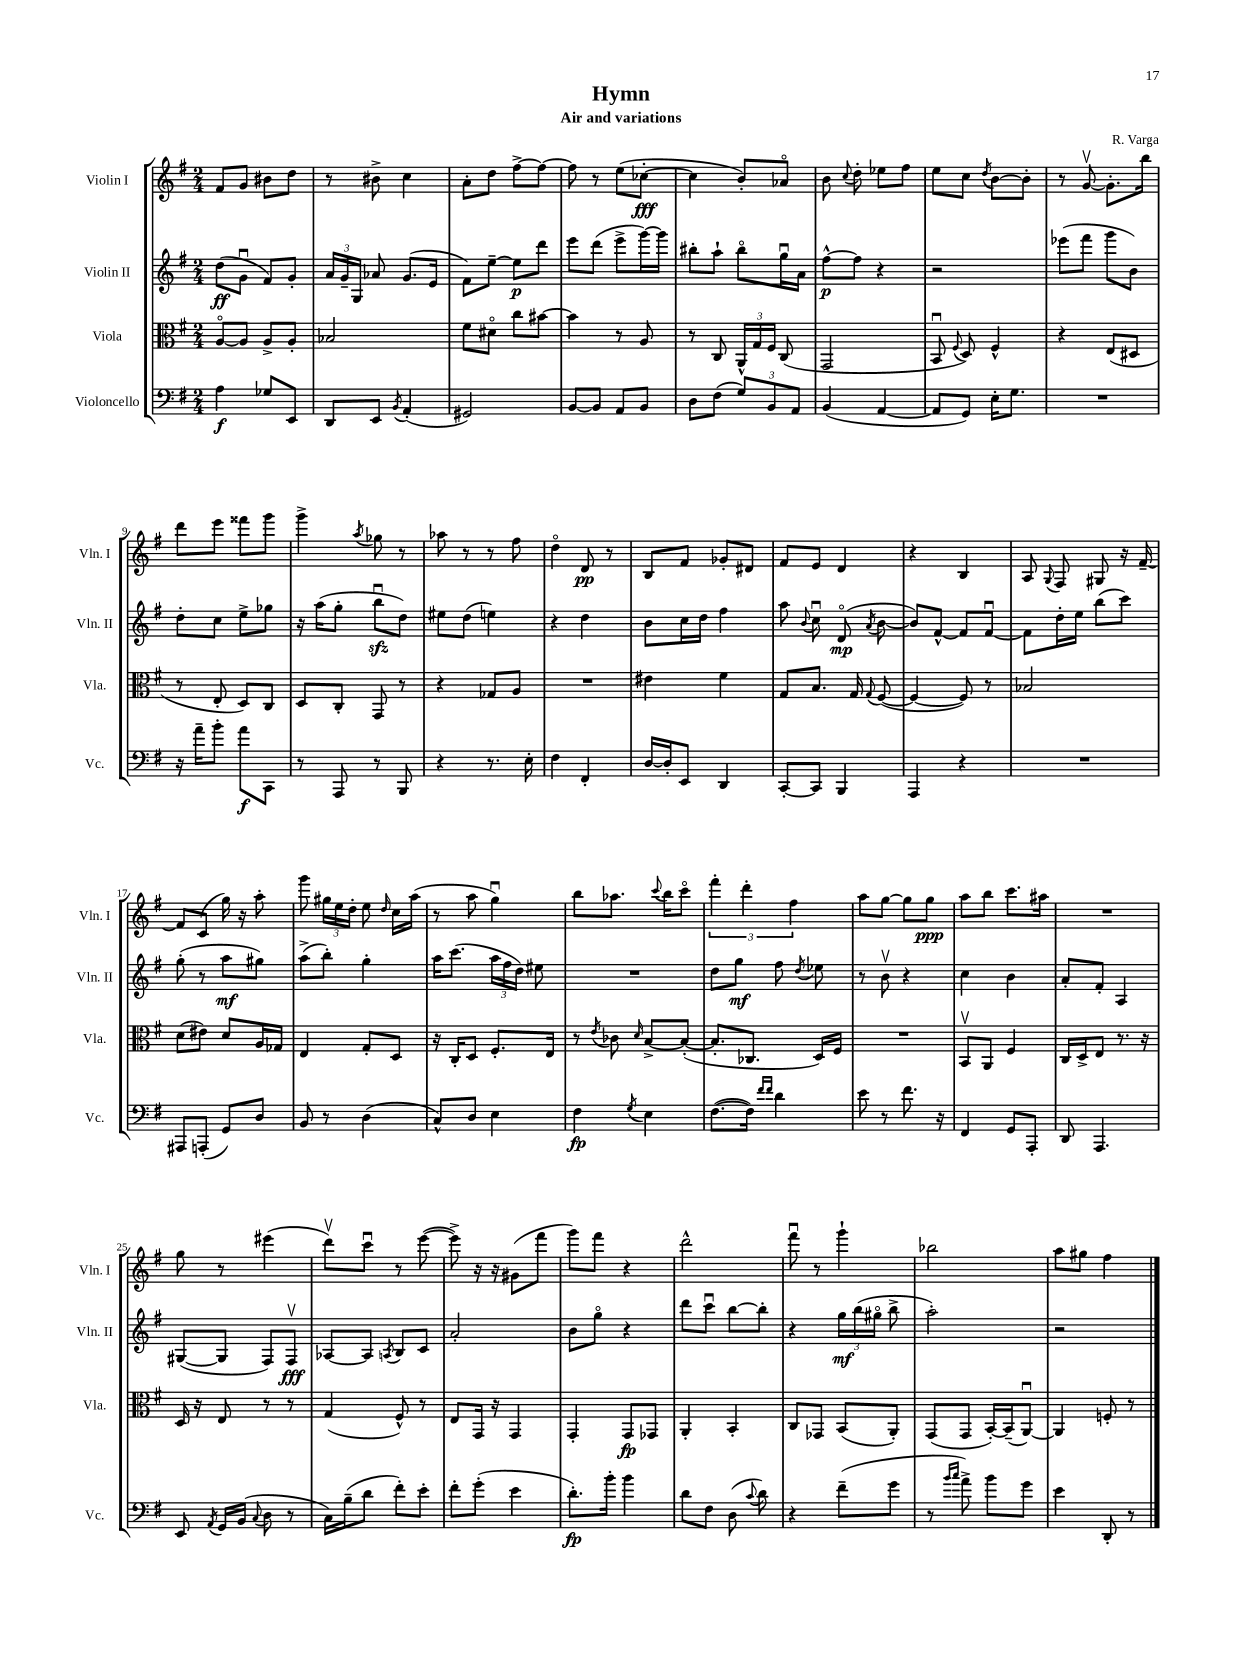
\header { title = "Hymn" composer = "R. Varga" subtitle = "Air and variations" }
<<
\new StaffGroup <<
\new Staff = "s0" \with { instrumentName = "Violin I" shortInstrumentName = "Vln. I" } {
    \clef treble \key g \major \numericTimeSignature \time 2/4
    \autoBeamOff fis'8[ g'8] bis'8[ d''8] |
    r8 bis'8-> c''4 |
    a'8[-. d''8] fis''8[~-> fis''8]~ |
    fis''8 r8 e''8[( ces''8]~-.\fff |
    ces''4 b'8[-.) aes'8]\flageolet |
    b'8 \appoggiatura { c''8 } d''8-. ees''8[ fis''8] |
    e''8[ c''8] \acciaccatura { d''8 } b'8[~ b'8]-. |
    r8 g'8~\upbow g'8.[-. b''16] |
    d'''8[ e'''8] fisis'''8[ g'''8] |
    g'''4-> \acciaccatura { a''8 } ges''8 r8 |
    aes''8 r8 r8 fis''8 |
    d''4\flageolet d'8\pp r8 |
    b8[ fis'8] ges'8[-. dis'8] |
    fis'8[ e'8] d'4 |
    r4 b4 |
    a8 \appoggiatura { g8 } fis8 gis8 r16 fis'16~-- |
    fis'8[ c'8]( g''16) r16 a''8-. |
    g'''8 \tuplet 3/2 { gis''16[ e''16 d''16]-. } e''8 \grace { d''16 } c''16[ a''16]( |
    r8 a''8 g''4\downbow) |
    b''8[ aes''8.] \appoggiatura { c'''8 } b''16[ c'''8]\flageolet |
    \tuplet 3/2 { fis'''4-. d'''4-. fis''4 } |
    a''8[ g''8]~ g''8[ g''8]\ppp |
    a''8[ b''8] c'''8.[ ais''16] |
    R2 |
    g''8 r8 eis'''4( |
    d'''8[\upbow) c'''8]\downbow r8 e'''8~( |
    e'''8->) r16 r16 gis'8[( fis'''8] |
    g'''8[) fis'''8] r4 |
    d'''2-^ |
    fis'''8\downbow r8 g'''4-! |
    bes''2 |
    a''8[ gis''8] fis''4 \bar "|." |
}
\new Staff = "s1" \with { instrumentName = "Violin II" shortInstrumentName = "Vln. II" } {
    \clef treble \key g \major \numericTimeSignature \time 2/4
    \autoBeamOff d''8[\ff( g'8]\downbow fis'8[) g'8]-. |
    \tuplet 3/2 { a'16[ g'16-- g16] } aes'8 g'8.[( e'16] |
    fis'8[) e''8]~-- e''8[\p d'''8] |
    e'''8[ d'''8]( e'''8[-> g'''16~) g'''16] |
    bis''8[-. a''8]-! bis''8[\flageolet g''16\downbow a'16] |
    fis''8[~-^\p fis''8] r4 |
    r2 |
    ees'''8[( fis'''8] g'''8[ b'8]) |
    d''8[-. c''8] e''8[-> ges''8] |
    r16 a''16[( g''8]-. b''8[\downbow\sfz d''8]) |
    eis''8[ d''8]( e''4) |
    r4 d''4 |
    b'8[ c''16 d''16] fis''4 |
    a''8 \appoggiatura { b'8 } c''8\downbow d'8\flageolet\mp( \acciaccatura { a'8 } b'8~ |
    b'8[) fis'8]~-^ fis'8[ fis'8]~\downbow |
    fis'8[ d''16-. e''16] b''8[( c'''8]) |
    g''8-.( r8 a''8[\mf gis''8]) |
    a''8[->( b''8]-.) g''4-. |
    a''16[ c'''8.]( \tuplet 3/2 { a''16[ fis''16 d''16]) } eis''8 |
    R2 |
    d''8[ g''8]\mf fis''8 \acciaccatura { d''8 } ees''8 |
    r8 b'8\upbow r4 |
    c''4 b'4 |
    a'8[-. fis'8]-. a4 |
    gis8[~( gis8] fis8[) fis8]\upbow\fff |
    aes8[~ aes8] \acciaccatura { a8 } b8[ c'8] |
    a'2-. |
    b'8[ g''8]\flageolet r4 |
    d'''8[ c'''8]\downbow b''8[~ b''8]-. |
    r4 \tuplet 3/2 { g''16[\mf b''16( gis''16]\flageolet } b''8-> |
    a''2-.) |
    r2 \bar "|." |
}
\new Staff = "s2" \with { instrumentName = "Viola" shortInstrumentName = "Vla." } {
    \clef alto \key g \major \numericTimeSignature \time 2/4
    \autoBeamOff a8[~\flageolet a8] a8[-> a8]-. |
    bes2 |
    fis'8[ dis'8]\flageolet c''8[ bis'8]~ |
    bis'4 r8 a8 |
    r8 c8 \tuplet 3/2 { a,16[-^ g16 fis16] } c8( |
    g,2 |
    b,8\downbow \appoggiatura { fis8 } d8) fis4-^ |
    r4 e8[( dis8] |
    r8 e8-. d8[) c8] |
    d8[ c8]-. g,8 r8 |
    r4 ges8[ a8] |
    R2 |
    eis'4 fis'4 |
    g8[ b8.] g16 \appoggiatura { g8 } fis8~( |
    fis4~ fis8) r8 |
    bes2 |
    d'8[( eis'8]) d'8[ a16 ges16] |
    e4 g8[-. d8] |
    r16 c16[-. d8] fis8.[-. e16] |
    r8 \acciaccatura { e'8 } ces'8 \grace { d'16 } b8[~-> b8]~-.( |
    b8.[-. ces8.] d16[) fis16] |
    R2 |
    b,8[\upbow a,8] fis4 |
    c16[ d16-> e8] r8. r16 |
    d16 r16 e8 r8 r8 |
    g4( fis8-^) r8 |
    e8[ g,16] r16 g,4 |
    g,4-. g,8[\fp ges,8] |
    a,4-. b,4-. |
    c8[ ges,8] b,8[( a,8]-.) |
    g,8[( g,8] b,16[~-.) b,16--( a,8]~\downbow) |
    a,4 f8-. r8 \bar "|." |
}
\new Staff = "s3" \with { instrumentName = "Violoncello" shortInstrumentName = "Vc." } {
    \clef bass \key g \major \numericTimeSignature \time 2/4
    \autoBeamOff a4\f ges8[ e,8] |
    d,8[ e,8] \acciaccatura { b,8 } a,4-.( |
    gis,2) |
    b,8[~ b,8] a,8[ b,8] |
    d8[ fis8]( \tuplet 3/2 { g8[) b,8 a,8] } |
    b,4( a,4~ |
    a,8[ g,8]) e16[-. g8.] |
    R2 |
    r16 a'16[-- b'8]-. a'8[\f c,8] |
    r8 a,,8 r8 b,,8 |
    r4 r8. e16-. |
    fis4 fis,4-. |
    d16[~ d16-. e,8] d,4 |
    c,8[~-. c,8] b,,4 |
    a,,4 r4 |
    R2 |
    ais,,8[ a,,8]-.( g,8[) d8] |
    b,8 r8 d4( |
    c8[-^) d8] e4 |
    fis4\fp \acciaccatura { g8 } e4 |
    fis8.[~( fis16]) \grace { fis'16[ fis'16] } d'4 |
    e'8 r8 fis'8. r16 |
    fis,4 g,8[ a,,8]-. |
    d,8 a,,4. |
    e,8 \acciaccatura { a,8 } g,16[ b,16]( \appoggiatura { c8 } d8 r8 |
    c16[) b16--( d'8] fis'8[-.) e'8]-. |
    fis'8[-. g'8]-.( e'4 |
    d'8.[-.\fp) b'16]-. b'4 |
    d'8[ fis8] d8( \appoggiatura { c'8 } d'8) |
    r4 fis'8[--( g'8] |
    r8 \grace { b'16[ c''16] } a'8->) b'8[ g'8] |
    e'4 d,8-. r8 \bar "|." |
}
>>
>>
